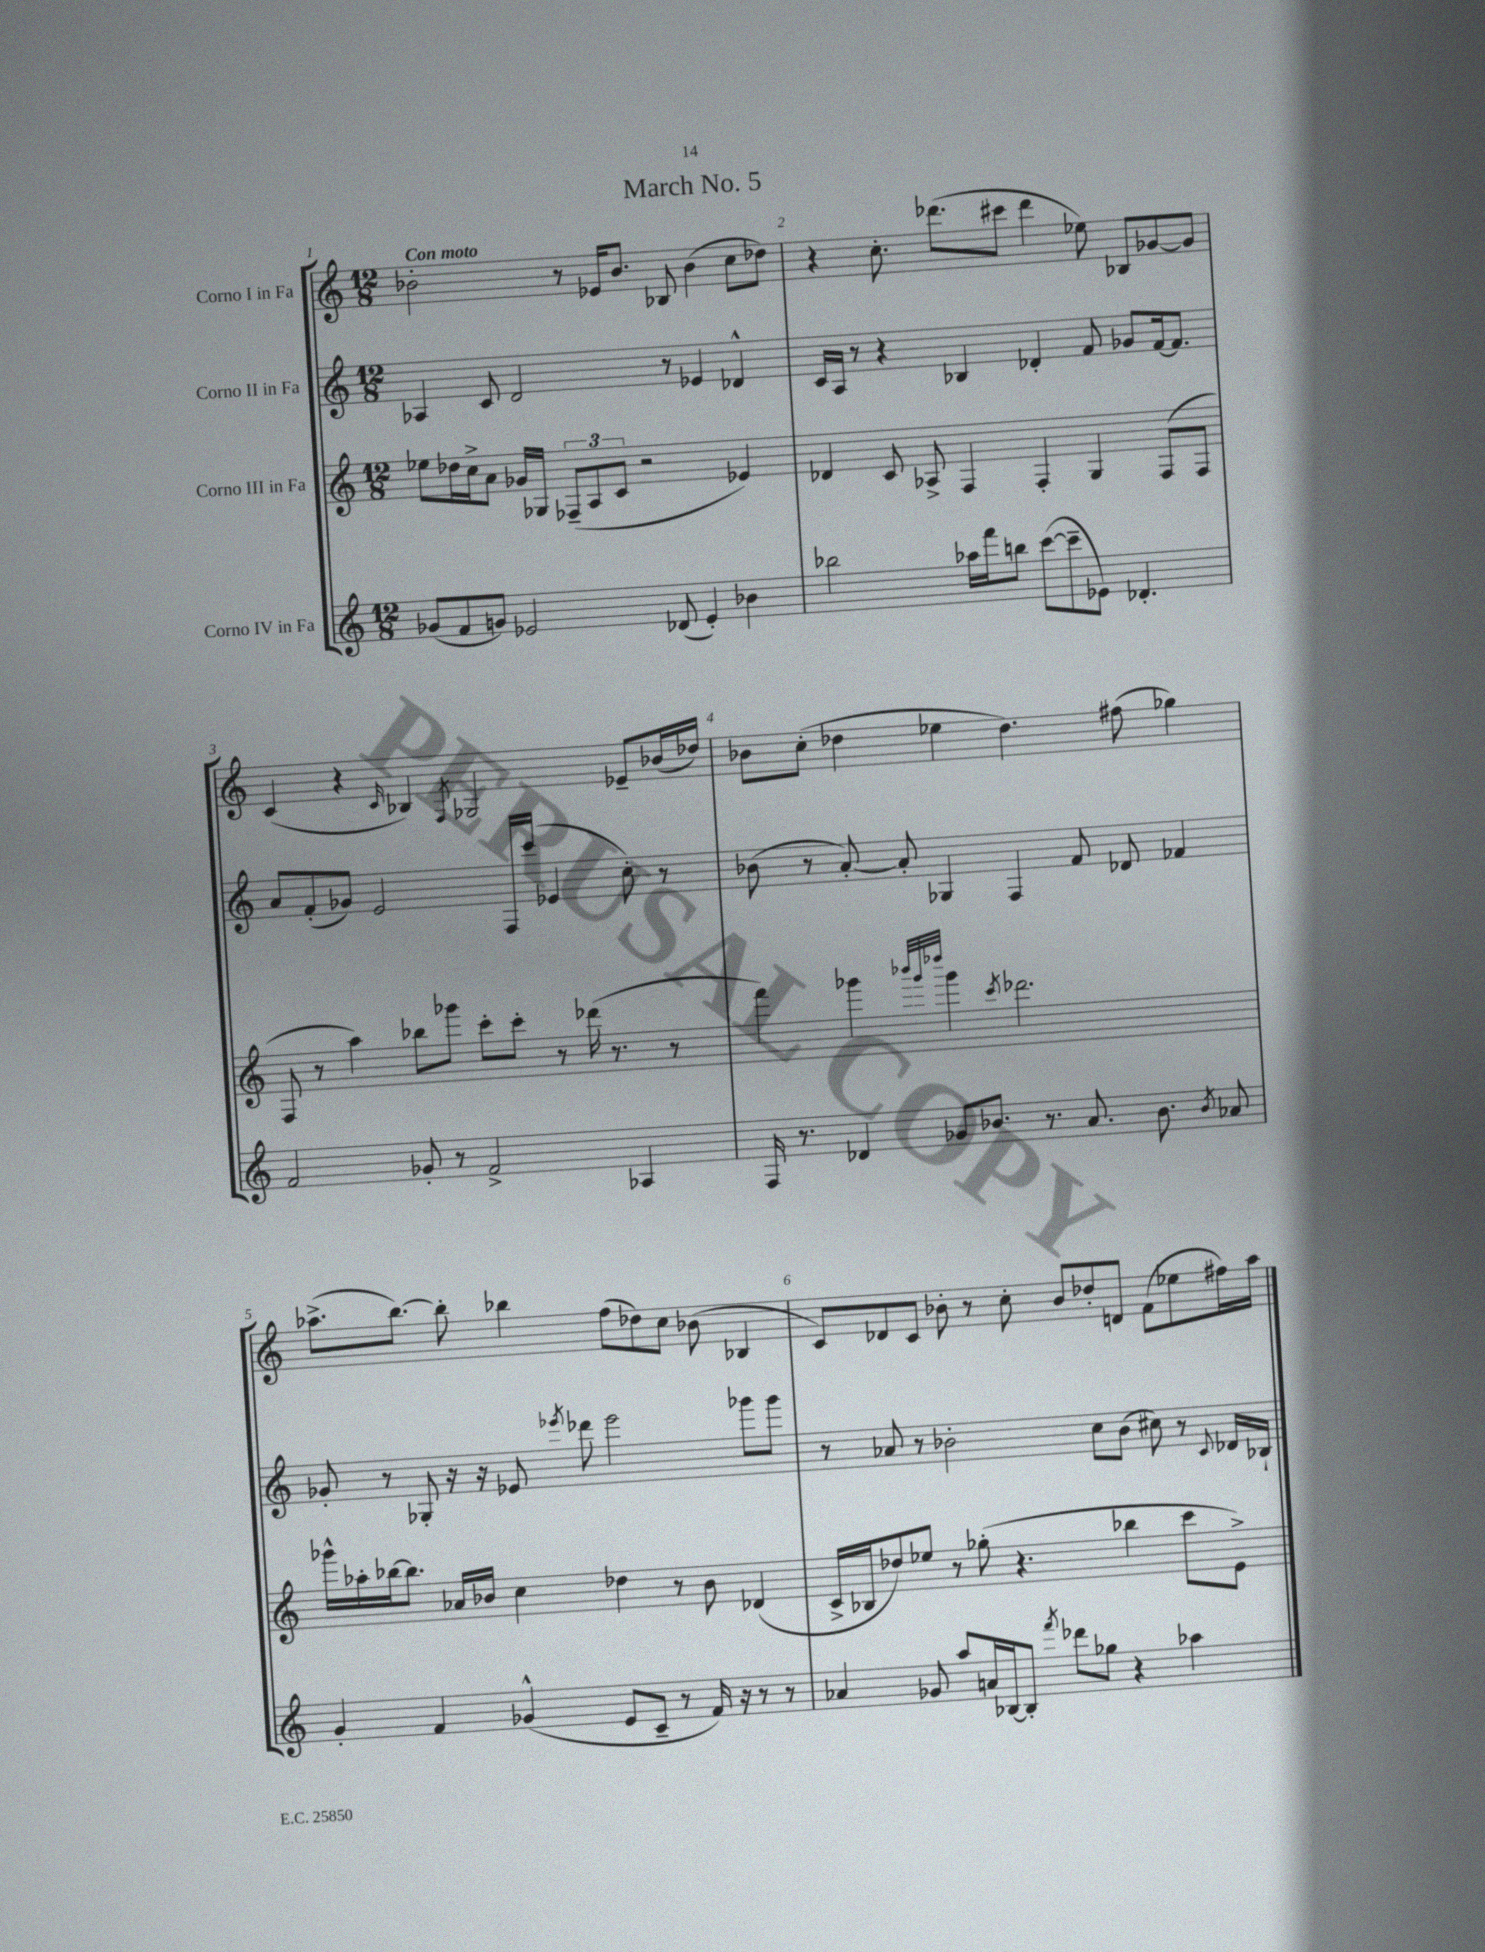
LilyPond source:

\header { title = "March No. 5" }
<<
\new StaffGroup <<
\new Staff = "s0" \with { instrumentName = "Corno I in Fa" } {
    \clef treble \key c \major \numericTimeSignature \time 12/8 \tempo "Con moto"
    \autoBeamOff bes'2-. r8 ees'16[ bes'8.] bes8 bes'4( c''8[ des''8]) |
    r4 c''8.-. des'''8.[( cis'''8] des'''4 ees''8) bes8[ ges'8~ ges'8] |
    c'4( r4 \grace { c'16 } bes4) \acciaccatura { f8 } ges2 ees'8[-- bes'16( des''16]) |
    bes'8[ c''8]-.( des''4 ees''4 des''4.) fis''8( ges''4) |
    aes''8.[->( b''8.]~) b''8-. bes''4 f''8[( des''8) c''8] bes'8( bes4 |
    c'8[) des'8 c'8] bes'8-. r8 c''8-. bes'8[ des''8-. d'8] f'8[( ees''8 fis''16) a''16] \bar "|." |
}
\new Staff = "s1" \with { instrumentName = "Corno II in Fa" } {
    \clef treble \key c \major \numericTimeSignature \time 12/8
    \autoBeamOff aes4 c'8 d'2 r8 ees'4 des'4-^ |
    c'16[ a16] r8 r4 bes4 des'4-. f'8 ges'8[ f'16~ f'8.] |
    a'8[ f'8-.( ges'8]) e'2 f16[ c'''16]( ees'4 c''8-.) r8 |
    bes'8( r8 a'8~-.) a'8-. ges4 f4 f'8 des'8 fes'4 |
    ges'8-. r8 ges8-. r16 r16 ees'8 \acciaccatura { ees'''8 } des'''8 ees'''2 ges'''8[ ges'''8] |
    r8 aes'8 r8 bes'2-. c''8[ bes'8]( cis''8) r8 \appoggiatura { c'8 } des'16[ bes16]-! \bar "|." |
}
\new Staff = "s2" \with { instrumentName = "Corno III in Fa" } {
    \clef treble \key c \major \numericTimeSignature \time 12/8
    \autoBeamOff ees''8[ des''16 c''16-> a'8] ges'16[ ges16] \tuplet 3/2 { fes8[--( a8 c'8] } r2 ees'4) |
    des'4 c'8 aes8-> f4 f4-. g4 f8[( f8] |
    f8 r8 a''4) bes''8[ ges'''8] c'''8[-. c'''8]-. r8 des'''16( r8. r8 |
    f'''4) ges'''4 \grace { bes'''32[ ges'''32 des''''32] } ges'''4 \acciaccatura { c'''8 } des'''2. |
    ges'''16[-^ aes''16-. bes''16~ bes''8.] aes'16[ bes'16] c''4 des''4 r8 bes'8 des'4( |
    c'16[-> bes16 des''8) ees''8] r8 ges''8-.( r4. bes''4 c'''8[ e'8]->) \bar "|." |
}
\new Staff = "s3" \with { instrumentName = "Corno IV in Fa" } {
    \clef treble \key c \major \numericTimeSignature \time 12/8
    \autoBeamOff ges'8[( f'8 g'8]) ees'2 des'8( ees'4-.) bes'4 |
    bes''2 aes''16[ f'''16 b''8] c'''8[~( c'''8-- ees'8]) des'4.-. |
    f'2 ges'8-. r8 f'2-> aes4 |
    f16 r8. des'4 ges'8[ bes'8.] r8. a'8. bes'8. \acciaccatura { bes'8 } aes'8 |
    g'4-. f'4 ges'4-^( e'8[ c'8]-- r8 f'16) r16 r8 r8 |
    aes'4 ges'8 a''8[ a'16 bes16~ bes8]-. \acciaccatura { f'''8 } des'''8[ ges''8] r4 aes''4 \bar "|." |
}
>>
>>
\layout { \context { \Score \override BarNumber.break-visibility = ##(#f #t #t) barNumberVisibility = #all-bar-numbers-visible } }
